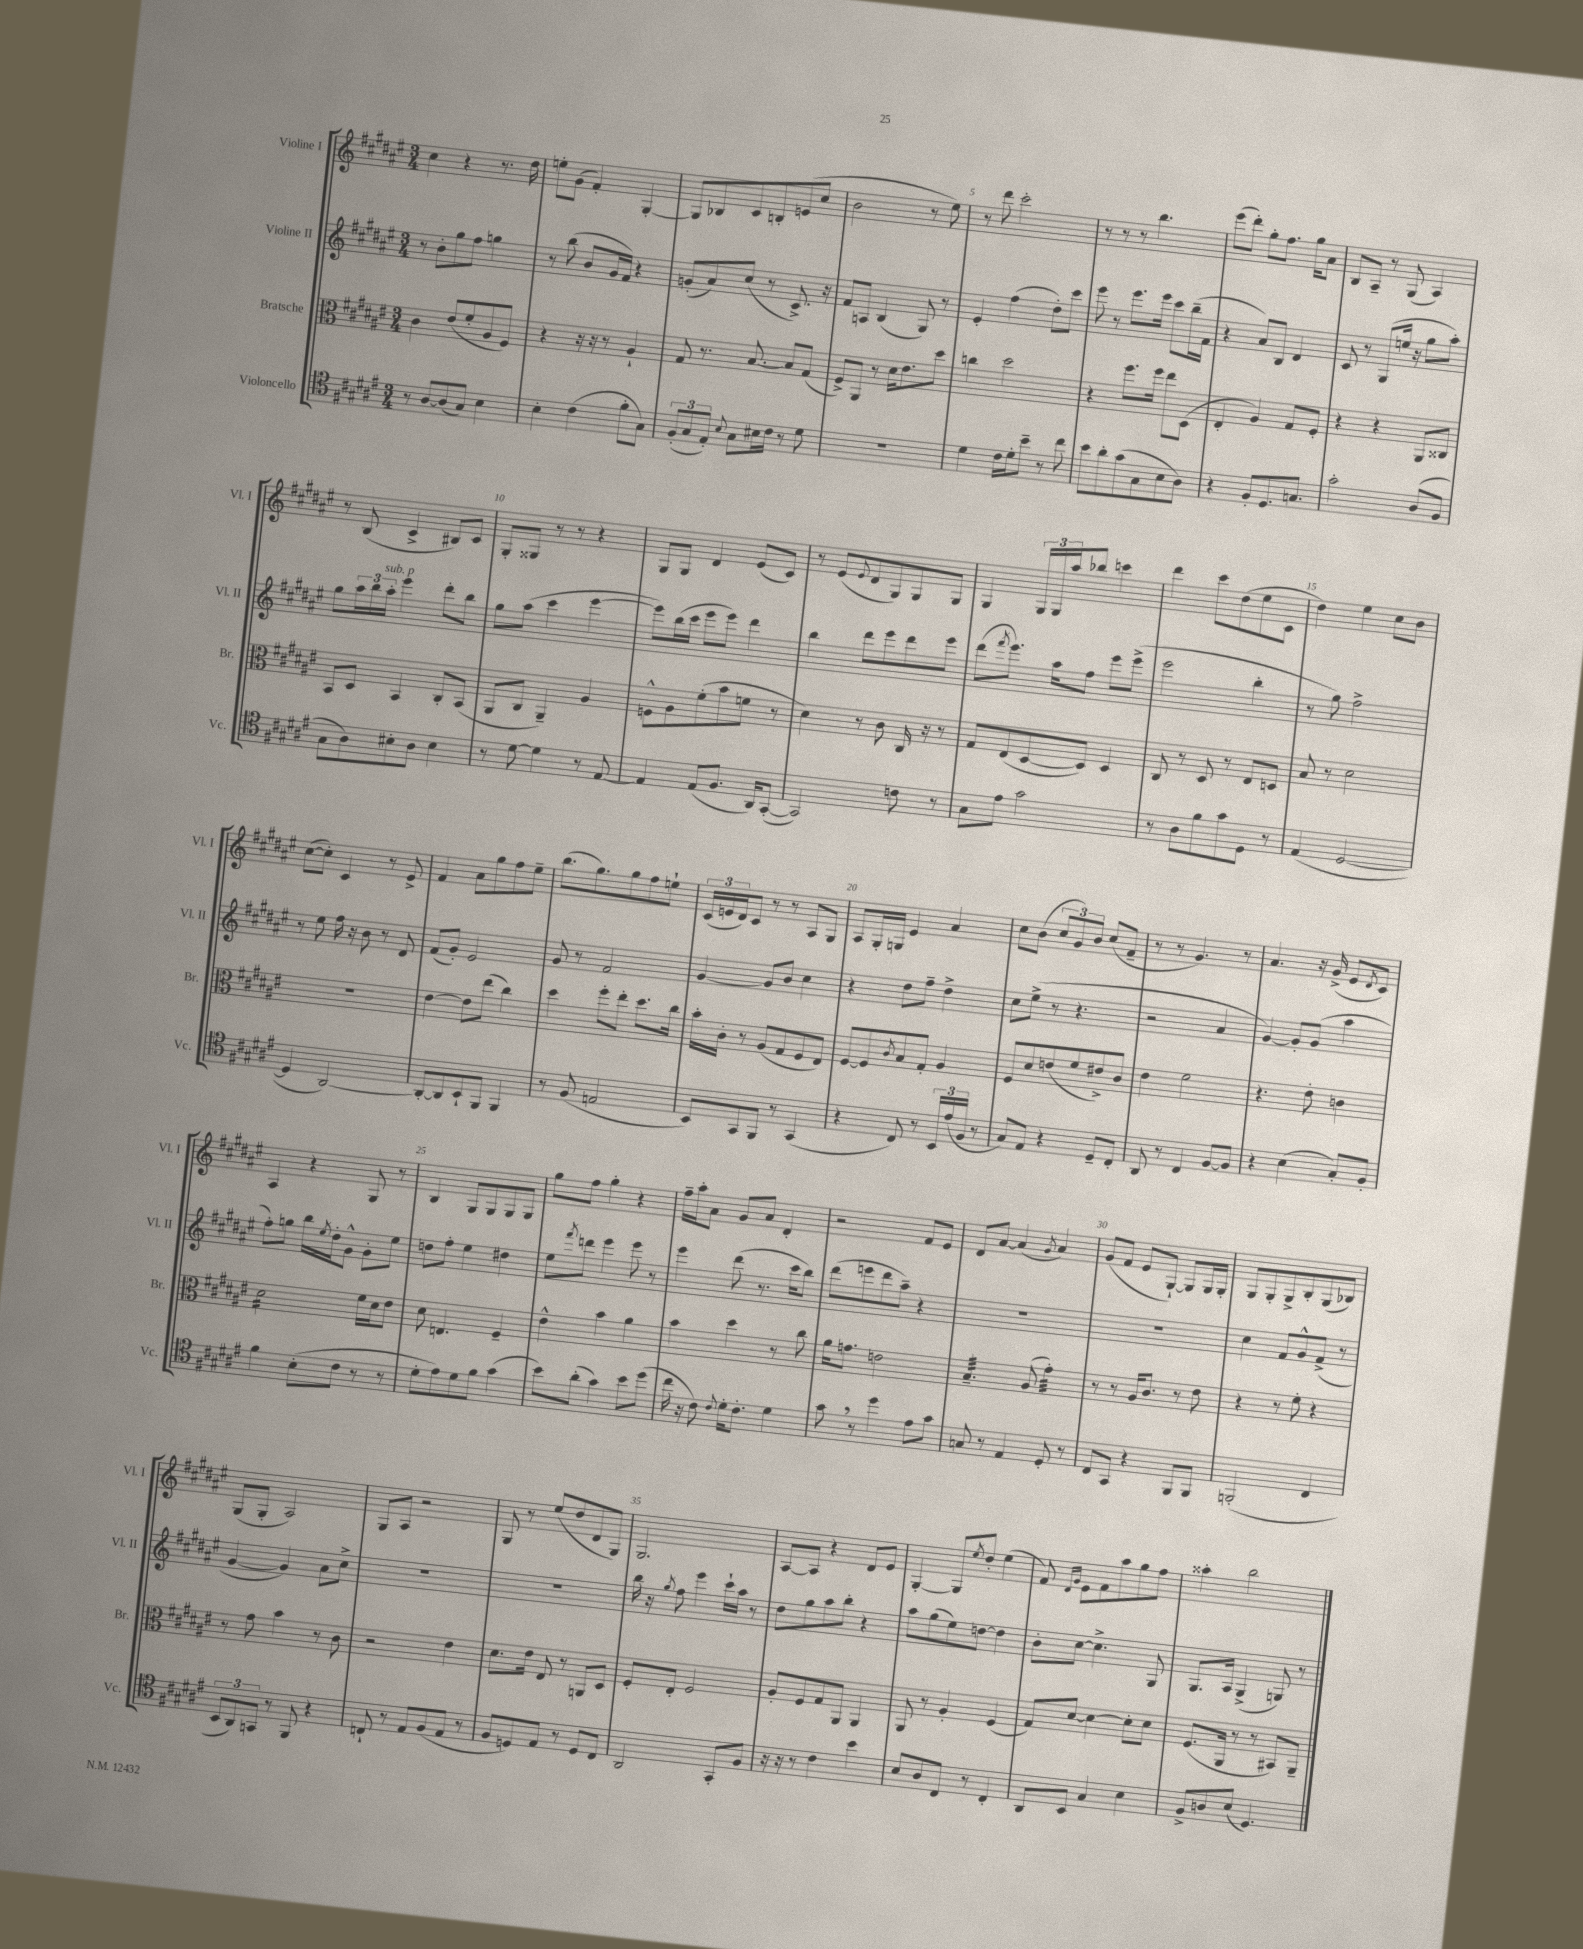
<<
\new StaffGroup <<
\new Staff = "s0" \with { instrumentName = "Violine I" shortInstrumentName = "Vl. I" } {
    \clef treble \key fis \major \numericTimeSignature \time 3/4
    cis''4 r4 r8. dis''16 |
    e''8-. gis'8( fis'4-.) gis4~-. |
    gis8 bes8 cis'8 b8-. e'8( cis''8 |
    b'2 r8 eis''8) |
    r8 dis'''8 cis'''2-. |
    r8 r8 r8 b''4. |
    eis'''8( dis'''8-.) gis''8-. fis''8. gis''16 ais'8 |
    b8 ais8-- r8 gis8( ais4) |
    r8 b8( cis'4-> bis8) cis'8 |
    gis8-. gisis8 r8 r8 r4 |
    gis8 gis8 dis'4 eis'8( cis'8) |
    r8 eis'8( \appoggiatura { eis'8 } dis'8 gis8) gis8 gis8 |
    gis4 \tuplet 3/2 { gis16 gis16 ais''16 } bes''8 c'''4 |
    dis'''4 cis'''8 dis''8( eis''8 cis'8 |
    dis''4) eis''4 cis''8 b'8 |
    cis''8~( cis''8-.) cis'4 r8 eis'8-> |
    fis'4 ais'8 gis''8 fis''8 eis''8-- |
    b''8.( gis''8.) gis''8 fis''8 e''8-! |
    \tuplet 3/2 { cis'16( e'16 dis'16) } cis'8 r8 r8 ais8 gis8 |
    ais8 gis16-. g16 eis'4 ais'4 |
    cis''8 b'8( \tuplet 3/2 { cis''8 gis'8) b'8 } cis''8( fis'8-- |
    r8 r8 gis'4.) r8 |
    ais'4. r16 gis'16->( eis'8 \acciaccatura { dis'8 } cis'8) |
    ais4 r4 gis8 r8 |
    b4 gis8 gis8 gis8 gis8 |
    gis''8 fis''8 gis''4-. r4 |
    fis''16-- ais''16-. ais'8 gis'8 ais'8 dis'4-. |
    r2 fis'8 eis'8 |
    dis'8 ais'8~ ais'4( \acciaccatura { gis'8 } ais'4) |
    gis'8( fis'8 eis'8 gis8~-!) gis8 gis16 gis16-. |
    gis8 gis8-. gis8-> b8-. gis8( bes8) |
    gis8( gis8-. ais2) |
    gis8 ais8 r2 |
    gis8 r8 eis''8( dis''8 dis'8 gis8) |
    gis2. |
    ais8~ ais8 r4 dis'8 eis'8 |
    gis4~-. gis8 \acciaccatura { eis''8 } dis''8-. eis''4( |
    fis'8) \grace { dis'16 gis'16 } eis'8 fis'8 ais''8 gis''8 fis''8 |
    aisis''4-. b''2 \bar "|." |
}
\new Staff = "s1" \with { instrumentName = "Violine II" shortInstrumentName = "Vl. II" } {
    \clef treble \key fis \major \numericTimeSignature \time 3/4
    r8 b'8-. gis''8 fis''8 g''4 |
    r8 b''8( b'8 gis'16 fis'16) r4 |
    g'8-.( ais'8) cis''8( r8 cis'8.->) r16 |
    fis'8 a8 b4( gis8) r8 |
    eis'4-. fis''4( dis''8-.) cis'''8 |
    eis'''8 r8 eis'''8. eis'''16 cis'''8 b''16--( fis'16 |
    r4 ais'8) b8 dis'4 |
    cis'8 r8 gis8( e''16 r16 gis''8 ais''8-.) |
    gis''8 \tuplet 3/2 { ais''16 b''16 ais''16-.^\markup { \italic "sub. p" } } eis'''4 dis'''8-. b''8 |
    gis''8 ais''8( cis'''4 eis'''4~ |
    eis'''8) b''16( cis'''16 eis'''8 eis'''8) dis'''4 |
    b''4 dis'''8 eis'''8 dis'''8 eis'''8 |
    dis'''8( \acciaccatura { fis'''8 } eis'''8.) ais''16 fis''8 eis'''8 eis'''8->( |
    eis'''2 b''4-. |
    r8 gis''8) fis''2-> |
    r8 eis''8 fis''16 r16 b'8 r8 dis'8 |
    fis'8( gis'8-.) eis'2 |
    gis'8 r8 fis'2 |
    gis'4~ gis'8 b'8 cis''4 |
    r4 dis''8 fis''8-- dis''4-> |
    cis''8 eis''8->( r8 r4. |
    r2 ais'4 |
    gis'4~) gis'8-. gis'8( ais''4 |
    fis''8-.) g''8 b''16 \acciaccatura { eis''8 } dis''16-. gis'8-^ gis'8-. eis''8 |
    d''8 fis''8-. eis''4 dis''4 |
    eis''8 \acciaccatura { fis'''8 } d'''8 eis'''4 eis'''8 r8 |
    eis'''4 dis'''8( r8. cis'''16 b''8) |
    dis'''8( e'''8 dis'''8 ais''8--) r4 |
    R2. |
    R2. |
    cis''4 fis'8 gis'8-^ fis'8->( r8 |
    gis'4~ gis'4) ais'8 cis''8-> |
    R2. |
    R2. |
    b''16 r16 \acciaccatura { gis''8 } fis''8 eis'''4 cis'''16-! ais''16 r8 |
    dis''8 gis''8 ais''8 b''8-. r4 |
    ais''8 gis''8( eis''8) d''8~ d''4 |
    b'8-. cis''8~ cis''4.-> gis8 |
    gis8. ais16 gis4->( g8) r8 \bar "|." |
}
\new Staff = "s2" \with { instrumentName = "Bratsche" shortInstrumentName = "Br." } {
    \clef alto \key fis \major \numericTimeSignature \time 3/4
    cis'4 eis'8( fis'8-. ais8 fis8) |
    r4 r16 r16 r8 ais4-! |
    gis8 r8. b8.~ b8 gis8( |
    fis8->) ais,8 r8 dis'16 eis'8. dis''8 |
    c''4 dis''2 |
    r4 fis''8. fis''16 eis''8 dis8( |
    eis4-. ais4) gis8 fis8-. |
    r4 r4 ais,8 cisis8 |
    b,8 dis8 b,4 cis8-. b,8( |
    ais,8 cis8 ais,4--) ais4 |
    f8-^ ais8 fis'8-.( b'8 f'8 r8 |
    dis'4) r8 cis'8 cis16 r16 r8 |
    gis8 eis8( dis8~ dis8) dis4 |
    cis8 r8 dis8 r8 eis8 d8 |
    b8 r8 dis'2 |
    R2. |
    eis'4~ eis'8 eis''8( cis''4) |
    dis''4 fis''8-. eis''8-. dis''8. cis''16 |
    b'16-. cis'16-. r8 ais8( gis8 fis8 eis8) |
    fis8~ fis8 \acciaccatura { cis'8 } b8 gis8-. ais4 |
    fis8 dis'8 e'8( fis'8 eis'8->) cis'8 |
    eis'4 fis'2 |
    r4. eis'8-. c'4 |
    dis'2:16 fis'16 dis'16 eis'8 |
    dis'8 e4. fis4-- |
    eis'4-^ b'4 ais'4 |
    b'4 dis''4 r8 cis''8 |
    ais'16 g'8. e'2 |
    b4.:32-- ais8( gis'4:32-.) |
    r8 r8 ais16 cis'8. r8 eis'8 |
    r4 r8 fis'8-. r4 |
    r8 gis'8 b'4 r8 cis'8 |
    r2 eis'4 |
    dis'8. eis'16 eis8 r8 a,8 dis8 |
    fis8-. eis8-. fis2 |
    ais8-. fis8 gis8 ais,8 ais,4 |
    ais,8 r8 ais4-. fis4( |
    gis8) dis'8~ dis'4~ dis'8-. dis'8 |
    fis8.( ais,16 r8 r8 bis,8) ais,8-- \bar "|." |
}
\new Staff = "s3" \with { instrumentName = "Violoncello" shortInstrumentName = "Vc." } {
    \clef tenor \key fis \major \numericTimeSignature \time 3/4
    r8 ais8~ ais8( gis8) b4 |
    b4-. cis'4( fis'8-. gis8) |
    \tuplet 3/2 { fis8-.( gis8 eis8-.) } \appoggiatura { b8 } gis8 bis16 cis'16 r8 dis'8 |
    R2. |
    dis'4 cis'16 dis'16-. b'8-- r8 cis''8 |
    b'8 ais'8-. gis'8( gis8 b8 ais8) |
    r4 fis8-. dis8. g8. |
    gis'2-. ais8( fis8 |
    gis8 ais8) bis8-. ais8 bis4 |
    r8 dis'8~ dis'4 r8 eis8~ |
    eis4 eis8( fis8. ais,16) gis,8~-.( |
    gis,2) c'8 r8 |
    gis8 eis'8 gis'2 |
    r8 ais8 fis'8 gis'8 dis8 r8 |
    eis4( dis2~ |
    dis4 ais,2~) |
    ais,8~-. ais,8 b,8-! fis,8 fis,4 |
    r8 fis8( e2 |
    b,8) gis,8 fis,8 r8 gis,4( |
    r4 cis8) r8 \tuplet 3/2 { b,16 eis'16( fis16 } r8 |
    gis8) eis8 r4 dis8-- cis8-. |
    ais,8 r8 cis4 fis8~ fis8 |
    r4 b4( gis8-.) fis8-. |
    fis'4 b8-.( cis'8 r8 r8 |
    dis'8-. eis'8) dis'8 fis'8 gis'4( |
    b'8) ais'8-.( gis'4) b'8 dis''8( |
    cis''16 r16 cis'8) \appoggiatura { cis'8 } dis'16-. cis'8.-. dis'4 |
    gis'8 \breathe r8 dis''4 eis'8 gis'8 |
    g8 r8 eis4 dis8-. r8 |
    cis8 gis,8 r4 fis,8 fis,8 |
    f,2-.( cis4 |
    \tuplet 3/2 { b,8 ais,8) g,8 } r8 fis,8 r4 |
    c8-! r8 eis8 fis8( eis8 r8 |
    fis8 d8) eis8 r8 d8 cis8 |
    ais,2 gis,8-. fis8 |
    r16 r16 r8 cis'4 b'4 |
    b8 ais8 cis8 r8 cis4-. |
    ais,8 b,8 gis4 b4 |
    fis8-> a8 b8( dis4.) \bar "|." |
}
>>
>>
\layout { \context { \Score \override BarNumber.break-visibility = ##(#f #t #t) barNumberVisibility = #(every-nth-bar-number-visible 5) } }
